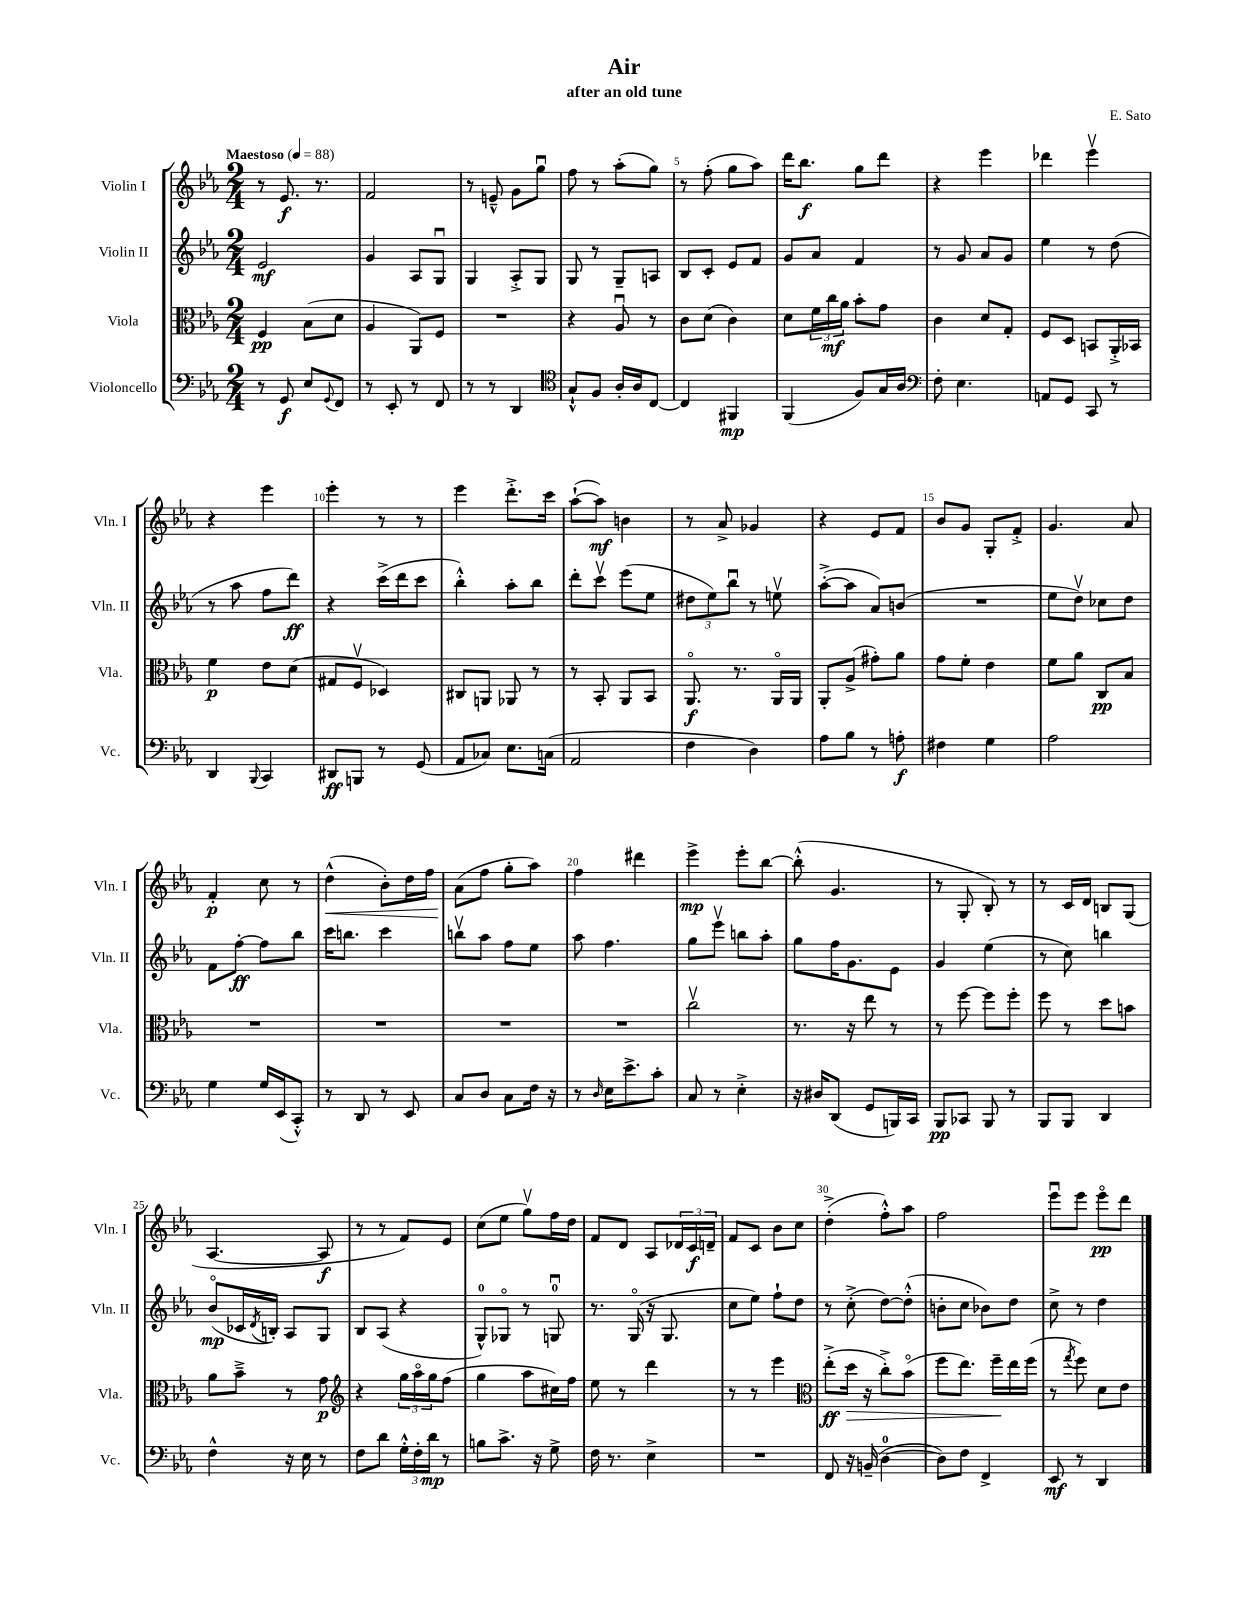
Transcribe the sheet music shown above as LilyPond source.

\header { title = "Air" composer = "E. Sato" subtitle = "after an old tune" }
<<
\new StaffGroup <<
\new Staff = "s0" \with { instrumentName = "Violin I" shortInstrumentName = "Vln. I" } {
    \clef treble \key ees \major \numericTimeSignature \time 2/4 \tempo "Maestoso" 4 = 88
    r8 ees'8.\f r8. |
    f'2 |
    r8 e'8---^ g'8 g''8\downbow |
    f''8 r8 aes''8-.( g''8) |
    r8 f''8-.( g''8 aes''8) |
    d'''16 bes''8.\f g''8 d'''8 |
    r4 ees'''4 |
    des'''4 ees'''4\upbow |
    r4 ees'''4 |
    ees'''4-. r8 r8 |
    ees'''4 d'''8.-.-> c'''16 |
    aes''8~-!( aes''8\mf) b'4 |
    r8 aes'8-> ges'4 |
    r4 ees'8 f'8 |
    bes'8 g'8 g8-. f'8-.-> |
    g'4. aes'8 |
    f'4-.\p c''8 r8 |
    d''4-^\<( bes'8-.) d''16 f''16 |
    aes'8\!( f''8 g''8-. aes''8) |
    f''4 dis'''4 |
    ees'''4->\mp ees'''8-. bes''8~ |
    bes''8-.-^( g'4. |
    r8 g8-. bes8-.) r8 |
    r8 c'16 d'16 b8 g8( |
    aes4.~ aes8\f |
    r8 r8 f'8) ees'8 |
    c''8( ees''8 g''8\upbow) f''16 d''16 |
    f'8 d'8 aes8 \tuplet 3/2 { des'16 c'16\f d'16-- } |
    f'8 c'8 bes'8 c''8 |
    d''4-.->( f''8-.-^) aes''8 |
    f''2 |
    ees'''8\downbow ees'''8 ees'''8\flageolet\pp d'''8 \bar "|." |
}
\new Staff = "s1" \with { instrumentName = "Violin II" shortInstrumentName = "Vln. II" } {
    \clef treble \key ees \major \numericTimeSignature \time 2/4
    ees'2\mf |
    g'4 aes8 g8\downbow |
    g4 aes8-.-> g8 |
    g8 r8 g8-- a8 |
    bes8 c'8-. ees'8 f'8 |
    g'8 aes'8 f'4 |
    r8 g'8 aes'8 g'8 |
    ees''4 r8 d''8( |
    r8 aes''8 f''8 d'''8\ff) |
    r4 c'''16->( d'''16 c'''8 |
    bes''4-.-^) aes''8-. bes''8 |
    d'''8-. c'''8\upbow ees'''8( ees''8 |
    \tuplet 3/2 { dis''8 ees''8) bes''8\downbow } r8 e''8\upbow |
    aes''8~-.->( aes''8 aes'8) b'8( |
    R2 |
    ees''8 d''8\upbow) ces''8 d''8 |
    f'8 f''8~-.\ff f''8 bes''8 |
    c'''16 b''8. c'''4 |
    b''8\upbow aes''8 f''8 ees''8 |
    aes''8 f''4. |
    g''8 ees'''8\upbow b''8 aes''8-. |
    g''8 f''16 g'8. ees'8 |
    g'4 ees''4( |
    r8 c''8) b''4 |
    bes'8\flageolet\mp( ces'16 \acciaccatura { d'8 } b16-.) aes8 g8 |
    bes8 aes8( r4 |
    g8-0-^) ges8\flageolet r8 g8-0\downbow |
    r8. g16\flageolet( r16 g8. |
    c''8 ees''8) f''8-! d''8 |
    r8 c''8-.->( d''8~) d''8-.-^( |
    b'8-. c''8 bes'8) d''8 |
    c''8-> r8 d''4 \bar "|." |
}
\new Staff = "s2" \with { instrumentName = "Viola" shortInstrumentName = "Vla." } {
    \clef alto \key ees \major \numericTimeSignature \time 2/4
    f4\pp bes8( d'8 |
    aes4 aes,8) f8 |
    R2 |
    r4 aes8\downbow r8 |
    c'8 d'8( c'4) |
    d'8 \tuplet 3/2 { f'16 c''16\mf aes'16 } bes'8-. g'8 |
    c'4 d'8 g8-. |
    f8 d8 b,8 aes,16-.-> bes,16 |
    f'4\p ees'8 d'8( |
    gis8 f8\upbow des4) |
    cis8 a,8 aes,8 r8 |
    r8 bes,8-. aes,8 bes,8 |
    aes,8.\flageolet\f r8. aes,16\flageolet aes,16 |
    aes,8-. aes8->( gis'8-.) aes'8 |
    g'8 f'8-. ees'4 |
    f'8 aes'8 c8\pp bes8 |
    R2 |
    R2 |
    R2 |
    R2 |
    c''2\upbow |
    r8. r16 ees''8 r8 |
    r8 f''8~ f''8 f''8-. |
    f''8 r8 d''8 b'8 |
    aes'8 bes'8---> r8 g'8\p |
    \clef treble r4 \tuplet 3/2 { g''16 aes''16\flageolet g''16 } f''8( |
    g''4 aes''8 cis''16) f''16 |
    ees''8 r8 d'''4 |
    r8 r8 ees'''4 |
    \clef alto ees''8-.->\ff( d''16\> r16 c''8-.->) bes'8\flageolet( |
    f''8 ees''8.) f''16--\! ees''16 f''16( |
    r8 \acciaccatura { g''8 } f''8) d'8 ees'8 \bar "|." |
}
\new Staff = "s3" \with { instrumentName = "Violoncello" shortInstrumentName = "Vc." } {
    \clef bass \key ees \major \numericTimeSignature \time 2/4
    r8 g,8\f ees8 \appoggiatura { g,8 } f,8 |
    r8 ees,8-. r8 f,8 |
    r8 r8 d,4 |
    \clef tenor g8-!-^ f8 aes16-. aes16 c8~ |
    c4 fis,4\mp |
    f,4( f8) g16 aes16 |
    \clef bass f8-. ees4. |
    a,8 g,8 c,8 r8 |
    d,4 \appoggiatura { bes,,8 } c,4 |
    dis,8\ff b,,8 r8 g,8( |
    aes,8 ces8) ees8. c16( |
    aes,2 |
    f4 d4) |
    aes8 bes8 r8 a8-.\f |
    fis4 g4 |
    aes2 |
    g4 g16 ees,16( c,8-.-^) |
    r8 d,8 r8 ees,8 |
    c8 d8 c8 f16 r16 |
    r8 \grace { d16 } ees16 ees'8.-> c'8-. |
    c8 r8 ees4-.-> |
    r16 dis16 d,8( g,8 b,,16) c,16 |
    bes,,8\pp ces,8 bes,,8 r8 |
    bes,,8 bes,,8 d,4 |
    f4-^ r16 ees16 r8 |
    f8 d'8 \tuplet 3/2 { g16-.-^ f16-. d'16\mp } r8 |
    b8 c'8.-> r16 g8-> |
    f16 r8. ees4-> |
    R2 |
    f,8 r16 b,16--( d4-0~ |
    d8) f8 f,4-> |
    ees,8\mf r8 d,4 \bar "|." |
}
>>
>>
\layout { \context { \Score \override BarNumber.break-visibility = ##(#f #t #t) barNumberVisibility = #(every-nth-bar-number-visible 5) } }
